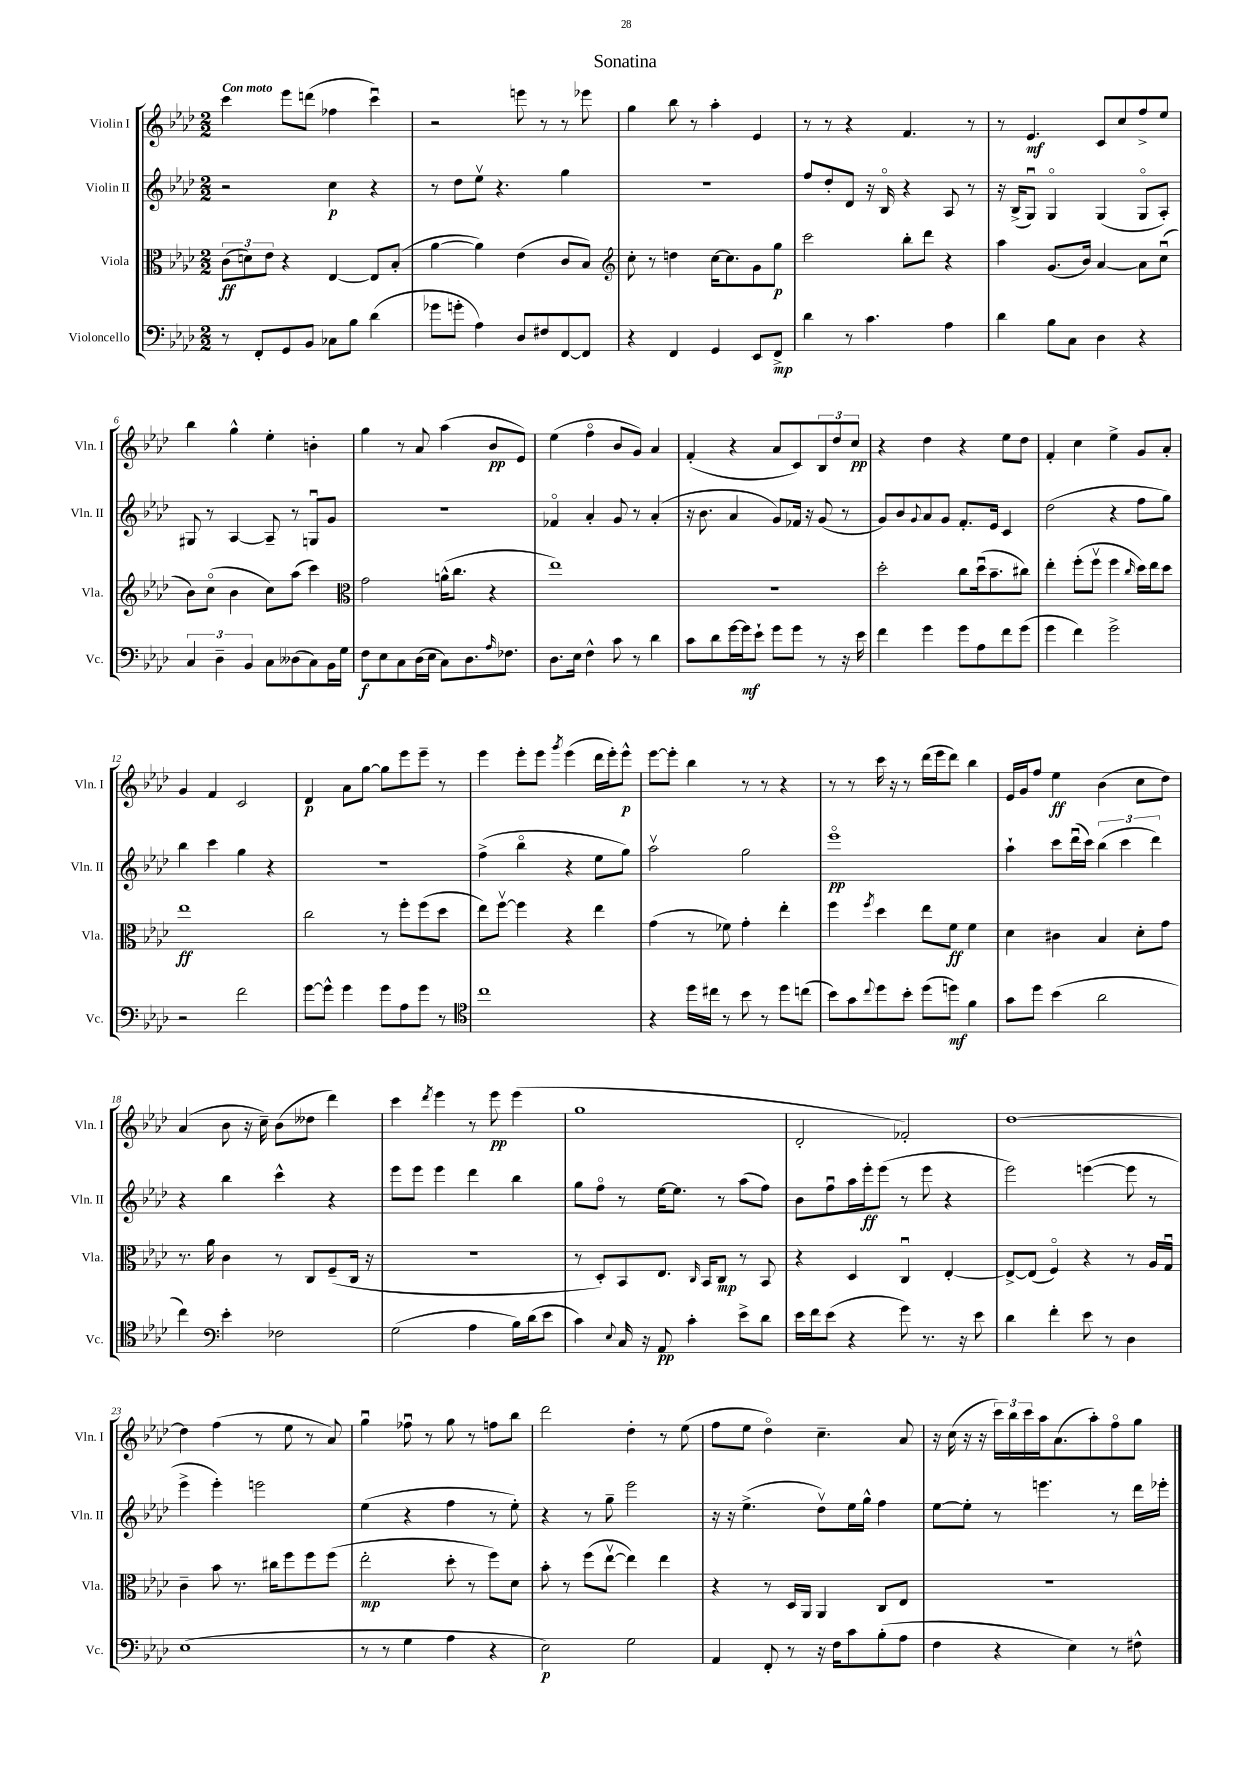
\header { title = "Sonatina" }
<<
\new StaffGroup <<
\new Staff = "s0" \with { instrumentName = "Violin I" shortInstrumentName = "Vln. I" } {
    \clef treble \key aes \major \numericTimeSignature \time 2/2 \tempo "Con moto"
    c'''4 ees'''8 d'''8( fes''4 c'''4\downbow) |
    r2 e'''8 r8 r8 ees'''8 |
    g''4 bes''8 r8 aes''4-. ees'4 |
    r8 r8 r4 f'4. r8 |
    r8 ees'4.\mf c'8 c''8 f''8-> ees''8 |
    bes''4 g''4-^ ees''4-. b'4-. |
    g''4 r8 aes'8 aes''4( bes'8\pp ees'8) |
    ees''4( f''4\flageolet bes'8 g'8) aes'4 |
    f'4-.( r4 aes'8 c'8) \tuplet 3/2 { bes8 des''8 c''8\pp } |
    r4 des''4 r4 ees''8 des''8 |
    f'4-. c''4 ees''4-> g'8 aes'8-. |
    g'4 f'4 c'2 |
    des'4\p aes'8 g''8~ g''8 ees'''8 ees'''8-- r8 |
    ees'''4 ees'''8-. ees'''8 \acciaccatura { g'''8 } ees'''4( des'''16 ees'''16-.) ees'''8-^\p |
    ees'''8~ ees'''8-. bes''4 r8 r8 r4 |
    r8 r8 c'''16 r16 r8 des'''16( ees'''16 des'''8) bes''4 |
    ees'16 g'16 f''8 ees''4\ff bes'4( c''8 des''8) |
    aes'4( bes'8 r16 c''16--) bes'8( deses''8 des'''4) |
    c'''4 \acciaccatura { des'''8 } ees'''4 r8 ees'''8\pp ees'''4( |
    g''1 |
    des'2-. fes'2-.) |
    des''1~ |
    des''4 f''4( r8 ees''8 r8 aes'8) |
    g''4\downbow fes''8\downbow r8 g''8 r8 f''8 bes''8 |
    des'''2 des''4-. r8 ees''8( |
    f''8 ees''8 des''4\flageolet) c''4.-- aes'8 |
    r16 c''16( r16 r16 \tuplet 3/2 { c'''16) bes''16 c'''16 } aes''16 aes'8.( aes''8-.) f''8\flageolet g''8 \bar "|." |
}
\new Staff = "s1" \with { instrumentName = "Violin II" shortInstrumentName = "Vln. II" } {
    \clef treble \key aes \major \numericTimeSignature \time 2/2
    r2 c''4\p r4 |
    r8 des''8 ees''8\upbow r4. g''4 |
    R1 |
    f''8 des''8-. des'8 r16 bes16\flageolet r4 aes8 r8 |
    r16 bes16->( g8\downbow) g4\flageolet g4( g8\flageolet aes8-.) |
    gis8 r8 aes4~ aes8-- r8 g8\downbow g'8 |
    R1 |
    fes'4\flageolet aes'4-. g'8 r8 aes'4-.( |
    r16 bes'8. aes'4 g'8) fes'16 r16 g'8( r8 |
    g'8) bes'8 \appoggiatura { g'8 } aes'8 g'8 f'8.-. ees'16 c'4 |
    des''2( r4 f''8 g''8) |
    bes''4 c'''4 g''4 r4 |
    r1 |
    f''4->( bes''4\flageolet r4 ees''8 g''8) |
    aes''2\upbow g''2 |
    ees'''1\flageolet\pp |
    aes''4-! c'''8 des'''16\downbow( c'''16) \tuplet 3/2 { bes''4( c'''4 des'''4) } |
    r4 bes''4 c'''4-^ r4 |
    ees'''8 ees'''8 ees'''4 des'''4 bes''4 |
    g''8 f''8\flageolet r8 ees''16~ ees''8. r8 aes''8( f''8) |
    bes'8 f''8\downbow aes''16 ees'''16-.\ff ees'''8( r8 ees'''8 r4 |
    ees'''2) e'''4~( e'''8 r8 |
    ees'''4-> ees'''4-.) e'''2 |
    ees''4( r4 f''4 r8 ees''8-.) |
    r4 r8 g''8-- ees'''2 |
    r16 r16 ees''4.->( des''8\upbow) ees''16 g''16-^ f''4 |
    ees''8~ ees''8-. r8 e'''4. r8 des'''16 ees'''16-. \bar "|." |
}
\new Staff = "s2" \with { instrumentName = "Viola" shortInstrumentName = "Vla." } {
    \clef alto \key aes \major \numericTimeSignature \time 2/2
    \tuplet 3/2 { c'8\ff( d'8) ees'8 } r4 ees4~ ees8 bes8-.( |
    aes'4~ aes'4) ees'4( c'8 bes8) |
    \clef treble c''8-. r8 d''4 c''16~ c''8. g'8 g''8\p |
    c'''2 bes''8-. des'''8 r4 |
    aes''4 g'8.( bes'16) aes'4~ aes'8 c''8\downbow( |
    bes'8) c''8\flageolet( bes'4 c''8) aes''8( c'''4) |
    \clef alto g'2 a'16-^( c''8. r4 |
    ees''1) |
    R1 |
    des''2-. c''8 des''16\downbow( bes'8.-- cis''8) |
    ees''4-. f''8-.( f''8\upbow f''4 \grace { c''16 } des''16) ees''16 des''8 |
    ees''1\ff |
    c''2 r8 f''8-. f''8( des''8 |
    ees''8) f''8~\upbow f''4 r4 ees''4 |
    g'4( r8 fes'8) g'4-. ees''4-. |
    f''4 \acciaccatura { f''8 } des''4 ees''8 f'8\ff f'4 |
    des'4 cis'4 bes4 des'8-. g'8 |
    r8. aes'16 c'4 r8 c8 f8--( c16 r16 |
    r1 |
    r8 des8-.) bes,8 ees8. \grace { c16 } bes,16 c8\mp r8 bes,8 |
    r4 des4 c4\downbow ees4~-. |
    ees8~-> ees8( f4\flageolet) r4 r8 aes16 g16\downbow |
    c'4-- bes'8 r8. cis''16 f''8 f''8 f''8( |
    ees''2-.\mp des''8-. r8 f''8) des'8 |
    bes'8-. r8 f''8( ees''8~\upbow ees''4) ees''4 |
    r4 r8 des16 aes,16 aes,4 c8 ees8 |
    R1 \bar "|." |
}
\new Staff = "s3" \with { instrumentName = "Violoncello" shortInstrumentName = "Vc." } {
    \clef bass \key aes \major \numericTimeSignature \time 2/2
    r8 f,8-. g,8 bes,8 ces8 bes8 des'4( |
    ges'8 g'8-. aes4) des8 fis8 f,8~ f,8 |
    r4 f,4 g,4 ees,8 f,8->\mp |
    des'4 r8 c'4. aes4 |
    des'4 bes8 c8 des4 r4 |
    \tuplet 3/2 { c4 des4-- bes,4 } c8 deses8( c8) bes,16 g16 |
    f8\f ees8 c8 des16( ees16 c8) des8. \grace { aes16 } fes8. |
    des8. ees16 f4-^ c'8 r8 des'4 |
    c'8 des'8 g'16~ g'16\mf ees'8-! g'8 g'8 r8 r16 ees'16 |
    f'4 g'4 g'8 aes8 f'8 g'8( |
    g'4 f'4) g'2-> |
    r2 f'2 |
    g'8~ g'8-^ g'4 g'8 aes8 g'8 r8 |
    \clef tenor c''1 |
    r4 des''16 cis''16 r8 bes'8 r8 des''8 c''8( |
    bes'8) g'8 \appoggiatura { c''8 } des''8 bes'8-. des''8( d''8\mf) f'4 |
    g'8 des''8 bes'4( aes'2 |
    c''4) \clef bass ees'4-. fes2 |
    g2( aes4 bes16) des'16( ees'8 |
    c'4) \appoggiatura { ees8 } c16 r16 aes,8\pp c'4-. ees'8-> des'8 |
    ees'16 f'16 ees'8( r4 g'8) r8. r16 ees'8 |
    des'4 f'4-. ees'8 r8 des4 |
    ees1( |
    r8 r8 g4 aes4 r4 |
    ees2\p) g2 |
    aes,4 f,8-. r8 r16 f16 c'8 bes8-.( aes8 |
    f4 r4 ees4) r8 fis8-^ \bar "|." |
}
>>
>>
